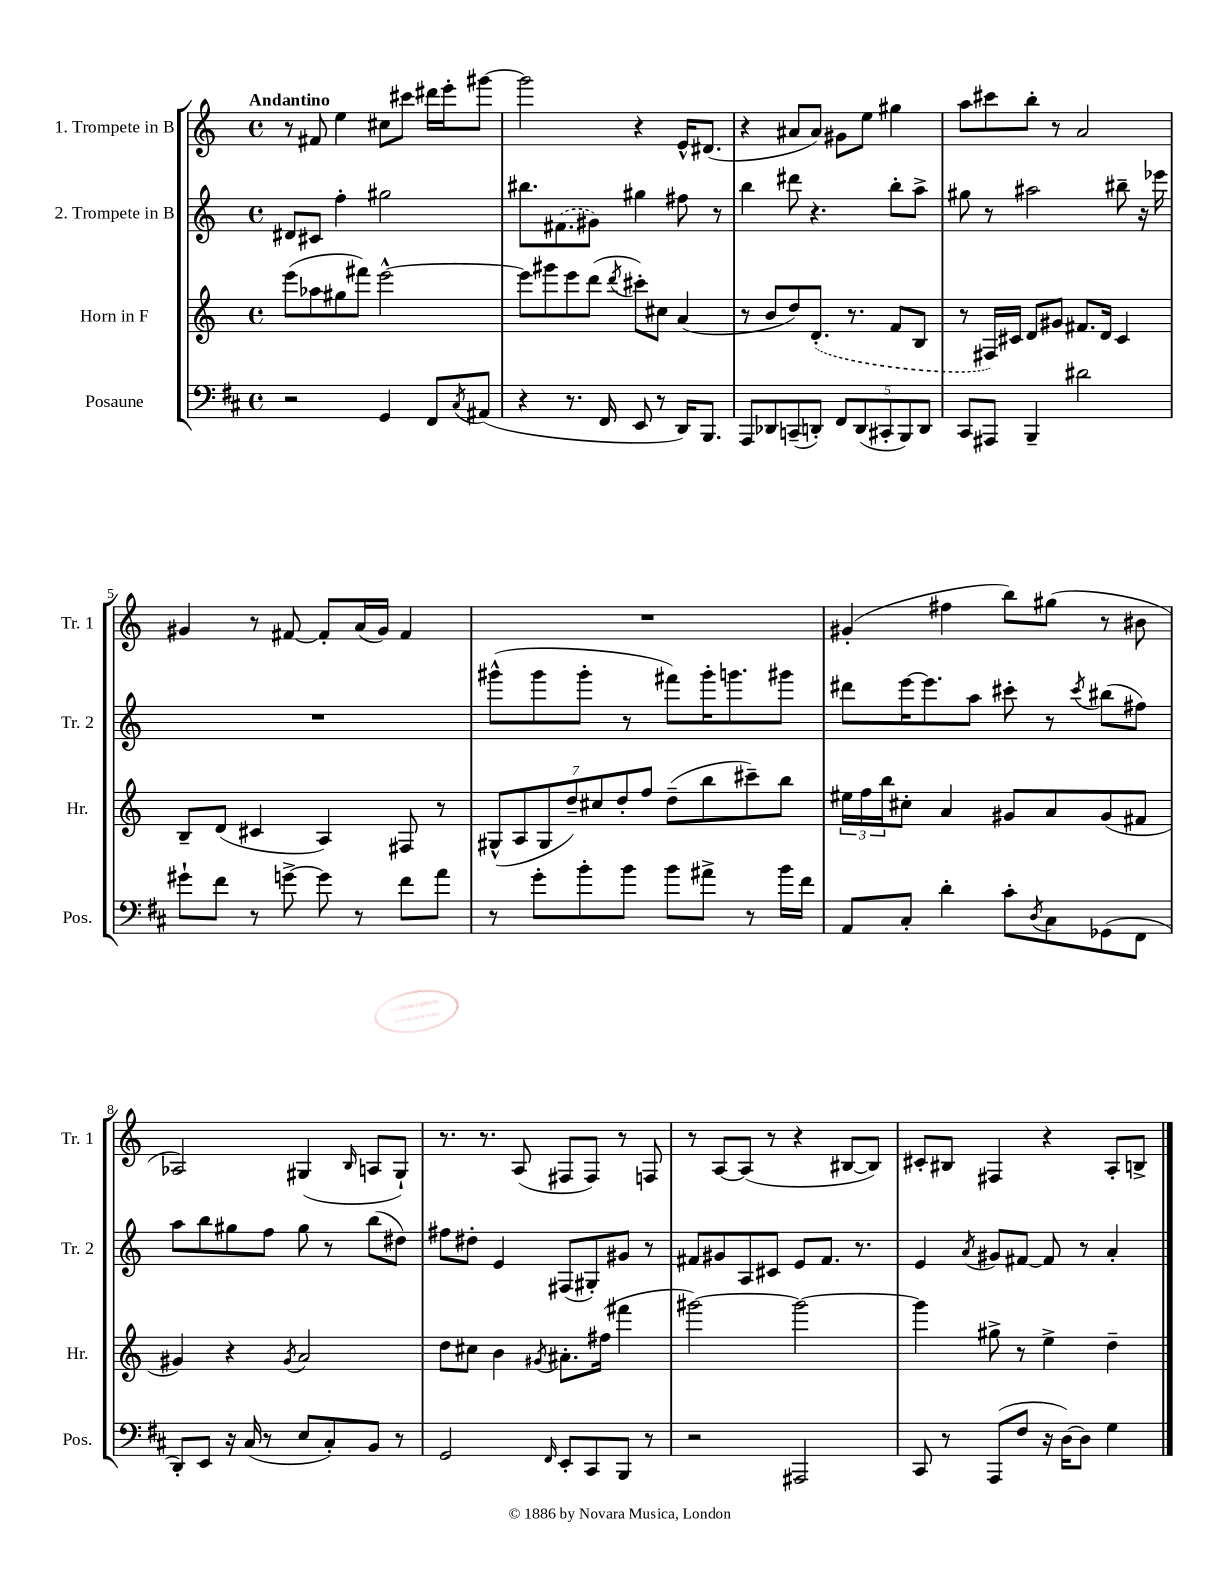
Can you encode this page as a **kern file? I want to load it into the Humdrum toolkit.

**kern	**kern	**kern	**kern
*staff4	*staff3	*staff2	*staff1
*clefF4	*clefG2	*clefG2	*clefG2
*k[f#c#]	*k[]	*k[]	*k[]
*M4/4	*M4/4	*M4/4	*M4/4
*met(c)	*met(c)	*met(c)	*met(c)
2r	(8eee\L	8d#/L	8r
.	8aa-\	8c#/J	8f#/
.	8gg#\	4ff'\	4ee\
.	8fff#\J)	.	.
4GG/	[2eee^^\	2gg#\	8cc#\L
.	.	.	8ccc#\J
8FF#/L	.	.	16ddd#\LL
.	.	.	16eee'\J
8qC#/	.	.	.
(8AA#/J	.	.	[8ggg#\J
=	=	=	=
4r	8eee\]L	8.bb#\L	2ggg#\]
.	8ggg#\	.	.
.	.	(8.f#\	.
8.r	8eee\	.	.
.	(8ddd\J	8g#\J)	.
16FF#/	.	.	.
.	8qddd/	.	.
8EE/	8ccc#'\L)	4gg#\	4r
8r	8cc#\J	.	.
16DD/LK)	(4a/	8ff#\	16e^^/LK
8.BBB/J	.	.	(8.d#/J
.	.	8r	.
=	=	=	=
8AAA/L	8r	4bb\	4r
8DD-/	8b/L	.	.
(8CC~/	8dd/)	8ddd#\	8a#/L
8DD'/J)	(8.d'/J	4.r	8a#/J)
10FF#/L	.	.	8g#\L
.	8.r	.	.
(10DD/	.	.	.
.	.	.	8ee\J
10CC#'/	.	.	.
.	8f/L	8bb'\L	4gg#\
10BBB/)	.	.	.
.	8B/J	8aa^\J	.
10DD/J	.	.	.
=	=	=	=
8CC#/L	8r	8gg#\	8aa\L
8AAA#/J	16F#/LL)	8r	8ccc#\
.	16c#/JJ	.	.
4BBB~/	8d/L	2aa#\	8bb'\J
.	8g#/J	.	8r
2d#\	8.f#/L	.	2a/
.	16d/Jk	.	.
.	4c#/	8bb#~\	.
.	.	16r	.
.	.	16eee-\	.
=	=	=	=
8g#`\L	8B~/L	1r	4g#/
8f#\J	(8d/J	.	.
8r	4c#/	.	8r
[8g^\	.	.	[8f#/
8g\]	4A/)	.	8f#'/]L
8r	.	.	(16a/L
.	.	.	16g#/JJ)
8f#\L	8F#/	.	4f#/
8a\J	8r	.	.
=	=	=	=
8r	(14G#^^/L	(8ggg#^^\L	1r
.	14A/	.	.
8g'\L	.	8ggg#\	.
.	14G#/	.	.
.	14dd~/)	.	.
8b'\	.	8ggg#'\J	.
.	14cc#/	.	.
.	14dd'/	.	.
8b\J	.	8r	.
.	14ff/J	.	.
8b\L	(8dd~\L	8fff#\L)	.
8a#^\J	8bb\	16ggg#'\K	.
.	.	8.ggg\	.
8r	8ccc#~\)	.	.
16b\LL	8bb\J	8ggg#\J	.
16f#\JJ	.	.	.
=	=	=	=
8AA/L	24ee#\LL	8ddd#\L	(4g#'/
.	24ff\	.	.
.	24bb\J	.	.
8C#'/J	8cc#'\J	[16eee\K	.
.	.	8.eee\]	.
4d'\	4a/	.	4ff#\
.	.	8aa\J	.
8c#'\L	8g#/L	8ccc#'\	8bb\L)
8qD/	.	.	.
8C#\	8a/	8r	(8gg#\J
.	.	8qccc#/	.
(8GG-\	(8g#/	(8bb#\L	8r
8FF#\J	8f#/J	8ff#\J)	8b#\
=	=	=	=
8DD'/L)	4g#/)	8aa\L	2A-/)
8EE/J	.	8bb\	.
16r	4r	8gg#\	.
(16C#/	.	.	.
8r	.	8ff\J	.
.	8qg#/	.	.
8E/L	2a/	8gg#\	(4G#/
8C#'/)	.	8r	.
.	.	.	16qqB/
8BB/J	.	(8bb\L	8A/L
8r	.	8dd#\J)	8G#`/J)
=	=	=	=
2GG/	8dd\L	8ff#\L	8.r
.	8cc#\J	8dd#'\J	.
.	.	.	8.r
.	4b\	4e/	.
.	.	.	(8A/
16qqFF#/	8qg#/	.	.
8EE'/L	8.a#'\L	(8F#/L	8F#/L
8CC#/	.	8G#'/)	8F#/J)
.	(16ff#\Jk	.	.
8BBB/J	4fff#\	8g#/J	8r
8r	.	8r	8F/
=	=	=	=
2r	[2ggg#\)	8f#/L	8r
.	.	8g#/	[8A/L
.	.	8A/	(8A/]J
.	.	8c#/J	8r
2AAA#/	2ggg#\_	8e/L	4r
.	.	8.f#/J	.
.	.	.	[8B#/L
.	.	8.r	.
.	.	.	8B#/]J)
=	=	=	=
8CC#/	4ggg#\]	4e/	8c#'/L
8r	.	.	8B#/J
.	.	8qa/	.
(8AAA/L	8gg#^\	8g#/L	4F#/
8F#/J	8r	[8f#/J	.
16r	4ee^\	8f#/]	4r
[16D\LK)	.	.	.
8D\]J	.	8r	.
4G\	4dd~\	4a'/	8A'/L
.	.	.	8B^/J
==	==	==	==
*-	*-	*-	*-
